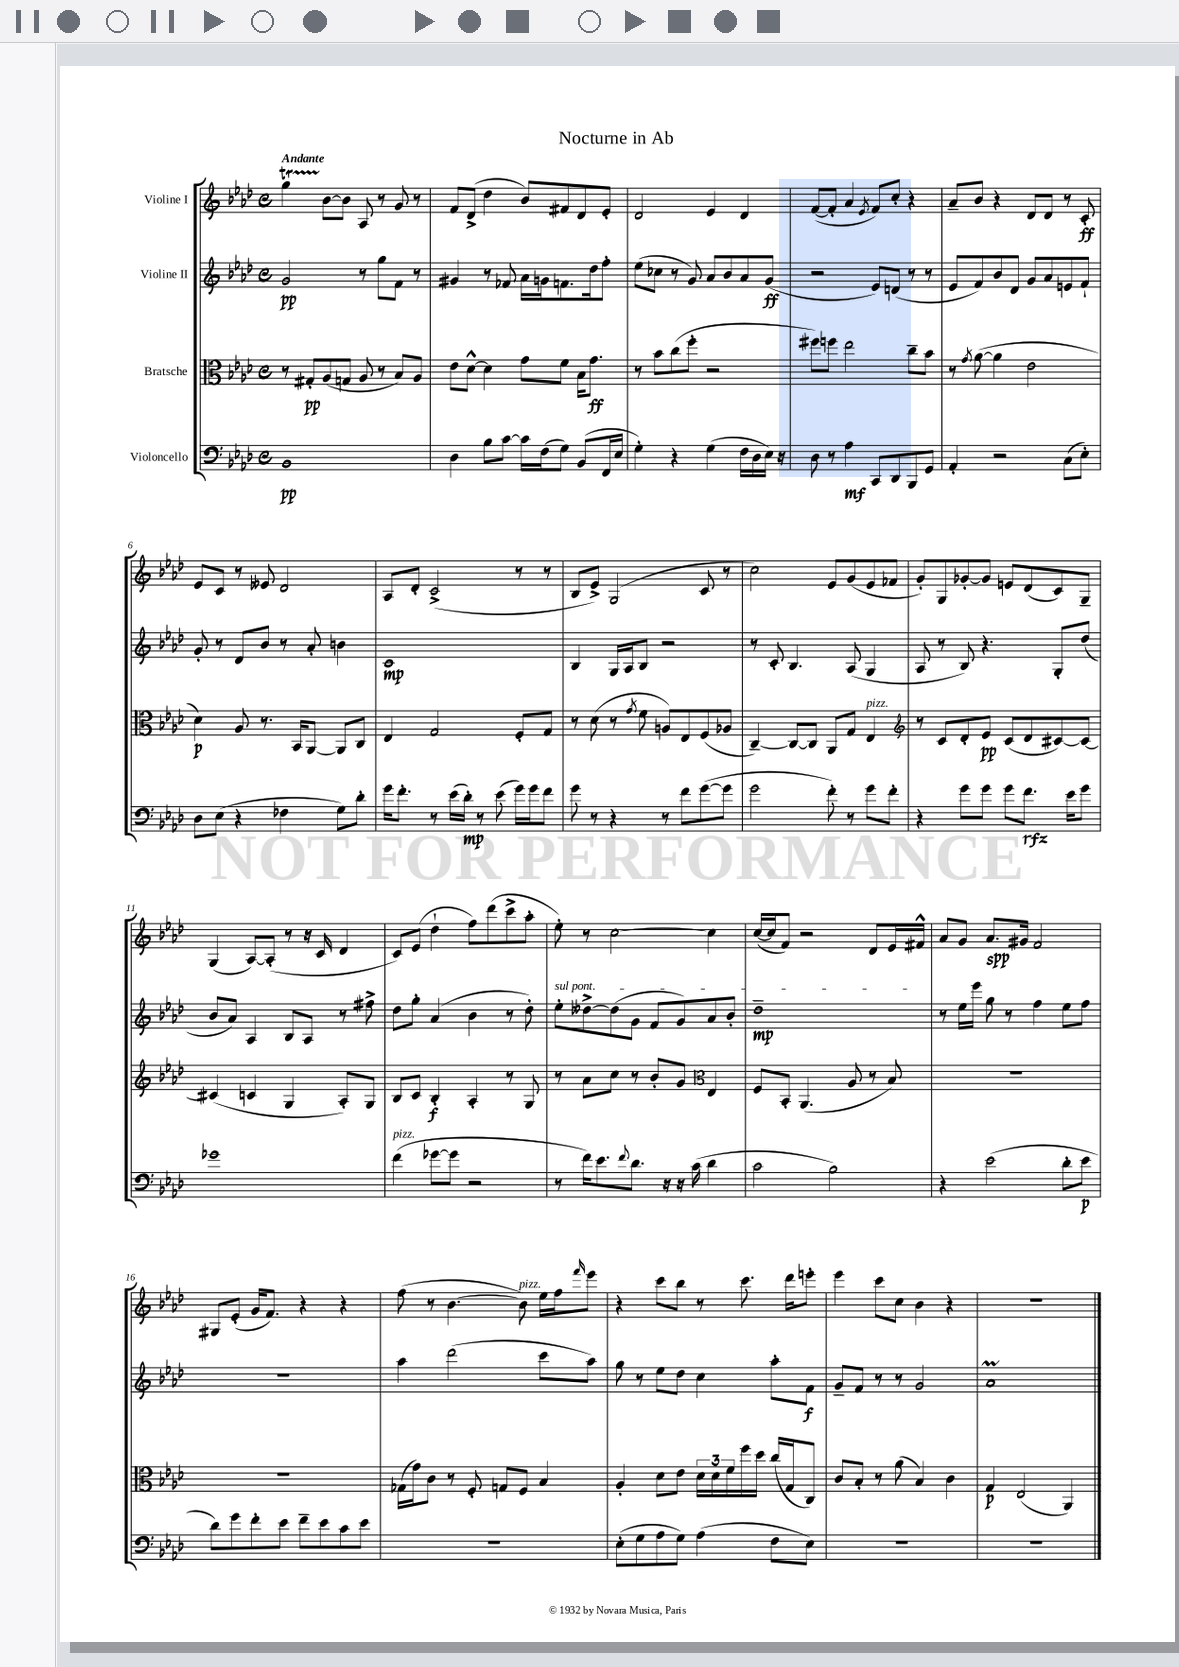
\header { title = "Nocturne in Ab" }
<<
\new StaffGroup <<
\new Staff = "s0" \with { instrumentName = "Violine I" } {
    \clef treble \key aes \major \defaultTimeSignature \time 4/4 \tempo "Andante"
    g''4\startTrillSpan bes'8~\stopTrillSpan bes'8 aes8 r8 g'8 r8 |
    f'8 des'8->( des''4 bes'8) fis'8 des'8 ees'8-. |
    des'2 ees'4 des'4 |
    f'8~( f'8-. aes'4 \acciaccatura { ees'8 } f'8) c''8-. r4 |
    aes'8-- bes'8 r4 des'8 des'8 r8 c'8-.\ff |
    ees'8 c'8 r8 eeses'8 des'2 |
    aes8 des'8-. c'2->( r8 r8 |
    bes8 ees'8->) g2( c'8 r8 |
    c''2) ees'8 g'8( ees'8 fes'8 |
    g'8-.) g8 ges'8~-. ges'8 e'8 des'8( c'8) g8-- |
    g4( aes8~) aes8-.( r8 r16 c'16 des'4 |
    c'8) ees'8( des''4-! f''8) des'''8( c'''8-> aes''8-. |
    ees''8-.) r8 c''2~ c''4 |
    c''16~( c''16 f'8) r2 des'8 ees'16 fis'16-^ |
    aes'8 g'8 aes'8.\spp gis'16 f'2 |
    gis8 ees'8-.( g'16 f'8.) r4 r4 |
    f''8( r8 bes'4.~ bes'8^\markup { \italic "pizz." }) ees''16 f''16 \grace { f'''16 } ees'''8 |
    r4 c'''8 bes''8 r8 c'''8. des'''16 e'''8-. |
    ees'''4 c'''8 c''8 bes'4 r4 |
    R1 \bar "|." |
}
\new Staff = "s1" \with { instrumentName = "Violine II" } {
    \clef treble \key aes \major \defaultTimeSignature \time 4/4
    g'2\pp r8 g''8 f'8 r8 |
    gis'4 r8 fes'8 aes'16 g'16 f'8. des''16 f''8-. |
    ees''8( ces''8 r8 g'8) aes'8 bes'8 aes'8 g'8\ff( |
    r2 ees'8) d'8( r8 r8 |
    ees'8 f'8) bes'8 des'8 g'8 aes'8 e'8 f'8-! |
    g'8-. r8 des'8 bes'8 r8 aes'8-. b'4 |
    c'1\mp |
    bes4 g16 aes16 bes8 r2 |
    r8 c'8-. bes4. aes8( g4 |
    aes8 r8 bes8) r4. g8-. des''8( |
    bes'8 aes'8) aes4 bes8 aes8 r8 fis''8-> |
    des''8 g''8-. aes'4( bes'4 r8 des''8-.) |
    \once \override TextSpanner.bound-details.left.text = \markup { \italic "sul pont." } ees''8-.\startTextSpan deses''8~-> deses''8( g'8 f'8 g'8) aes'8 bes'8-. |
    des''1--\mp\stopTextSpan |
    r8 ees''16 ees'''16 g''8 r8 f''4 ees''8 f''8 |
    R1 |
    aes''4 des'''2( c'''8 aes''8) |
    g''8 r8 ees''8 des''8 c''4 aes''8-. f'8\f |
    g'8-- f'8 r8 r8 g'2 |
    aes'1\prall \bar "|." |
}
\new Staff = "s2" \with { instrumentName = "Bratsche" } {
    \clef alto \key aes \major \defaultTimeSignature \time 4/4
    r8 gis8-.\pp aes8( g8 aes8 r8 bes8) aes8 |
    ees'8 des'8~-^ des'4 g'8 f'8 bes16 g'8.\ff |
    r8 bes'8 c''8( f''8-. r2 |
    fis''8) f''8 ees''2 c''8-- bes'8 |
    r8 \acciaccatura { g'8 } aes'8~( aes'4 ees'2 |
    des'4\p) aes8 r8. bes,16 aes,8~ aes,8 c8 |
    ees4 g2 f8-. g8 |
    r8 des'8( r8 \acciaccatura { g'8 } f'8 a8) ees8 f8( aes8 |
    c4~--) c8~ c8 aes,8 g8 ees4^\markup { \italic "pizz." } |
    \clef treble r8 c'8 des'8-. ees'8\pp c'8( des'8 cis'8~) cis'8~ |
    cis'4( c'4 g4 aes8-.) g8 |
    bes8 c'8 bes4-.\f aes4-. r8 g8 |
    r8 aes'8 c''8 r8 bes'8-. g'8 \clef alto ees4 |
    f8 bes,8-. aes,4.( aes8 r8 bes8) |
    R1 |
    R1 |
    ges16( g'16) c'8 r8 f8-. g8 f8 bes4 |
    aes4-. des'8 ees'8 \tuplet 3/2 { des'16 des'16 f'16 } f''16 des''16 c''16( g16 c8) |
    c'8 bes8-. r8 aes'8( bes4) c'4 |
    g4\p ees2( aes,4) \bar "|." |
}
\new Staff = "s3" \with { instrumentName = "Violoncello" } {
    \clef bass \key aes \major \defaultTimeSignature \time 4/4
    bes,1\pp |
    des4 bes8 c'8~ c'16 f16( g8) bes,8( f,16 ees16 |
    g4-.) r4 g4( f16 des16 ees16) r16 |
    des8 r8 aes4\mf c,8 des,8 bes,,8 g,8 |
    aes,4-. r2 c8( ees8-.) |
    des8 ees8( r4 fes4 g8) des'8-. |
    g'16 f'8.-. r8 ees'16( des'16-.\mp) r8 ees'8( g'16) g'16 f'8 |
    g'8 r8 r4 r8 f'8 g'8~( g'8 |
    g'2 f'8-.) r8 g'8 f'8-. |
    r4 g'8 g'8 g'8 f'8.\rfz ees'16 g'8 |
    ges'1 |
    f'4^\markup { \italic "pizz." }( ges'8~ ges'8 r2 |
    r8 f'16) ees'8. \appoggiatura { f'8 } des'8. r16 r16 c'16( des'4 |
    c'2 bes2) |
    r4 ees'2( des'8-. ees'8\p |
    des'8) g'8 f'8-. ees'8 f'8-- ees'8 c'8 ees'8 |
    R1 |
    ees8-.( g8 aes8 g8) aes4( f8 ees8) |
    R1 |
    R1 \bar "|." |
}
>>
>>
